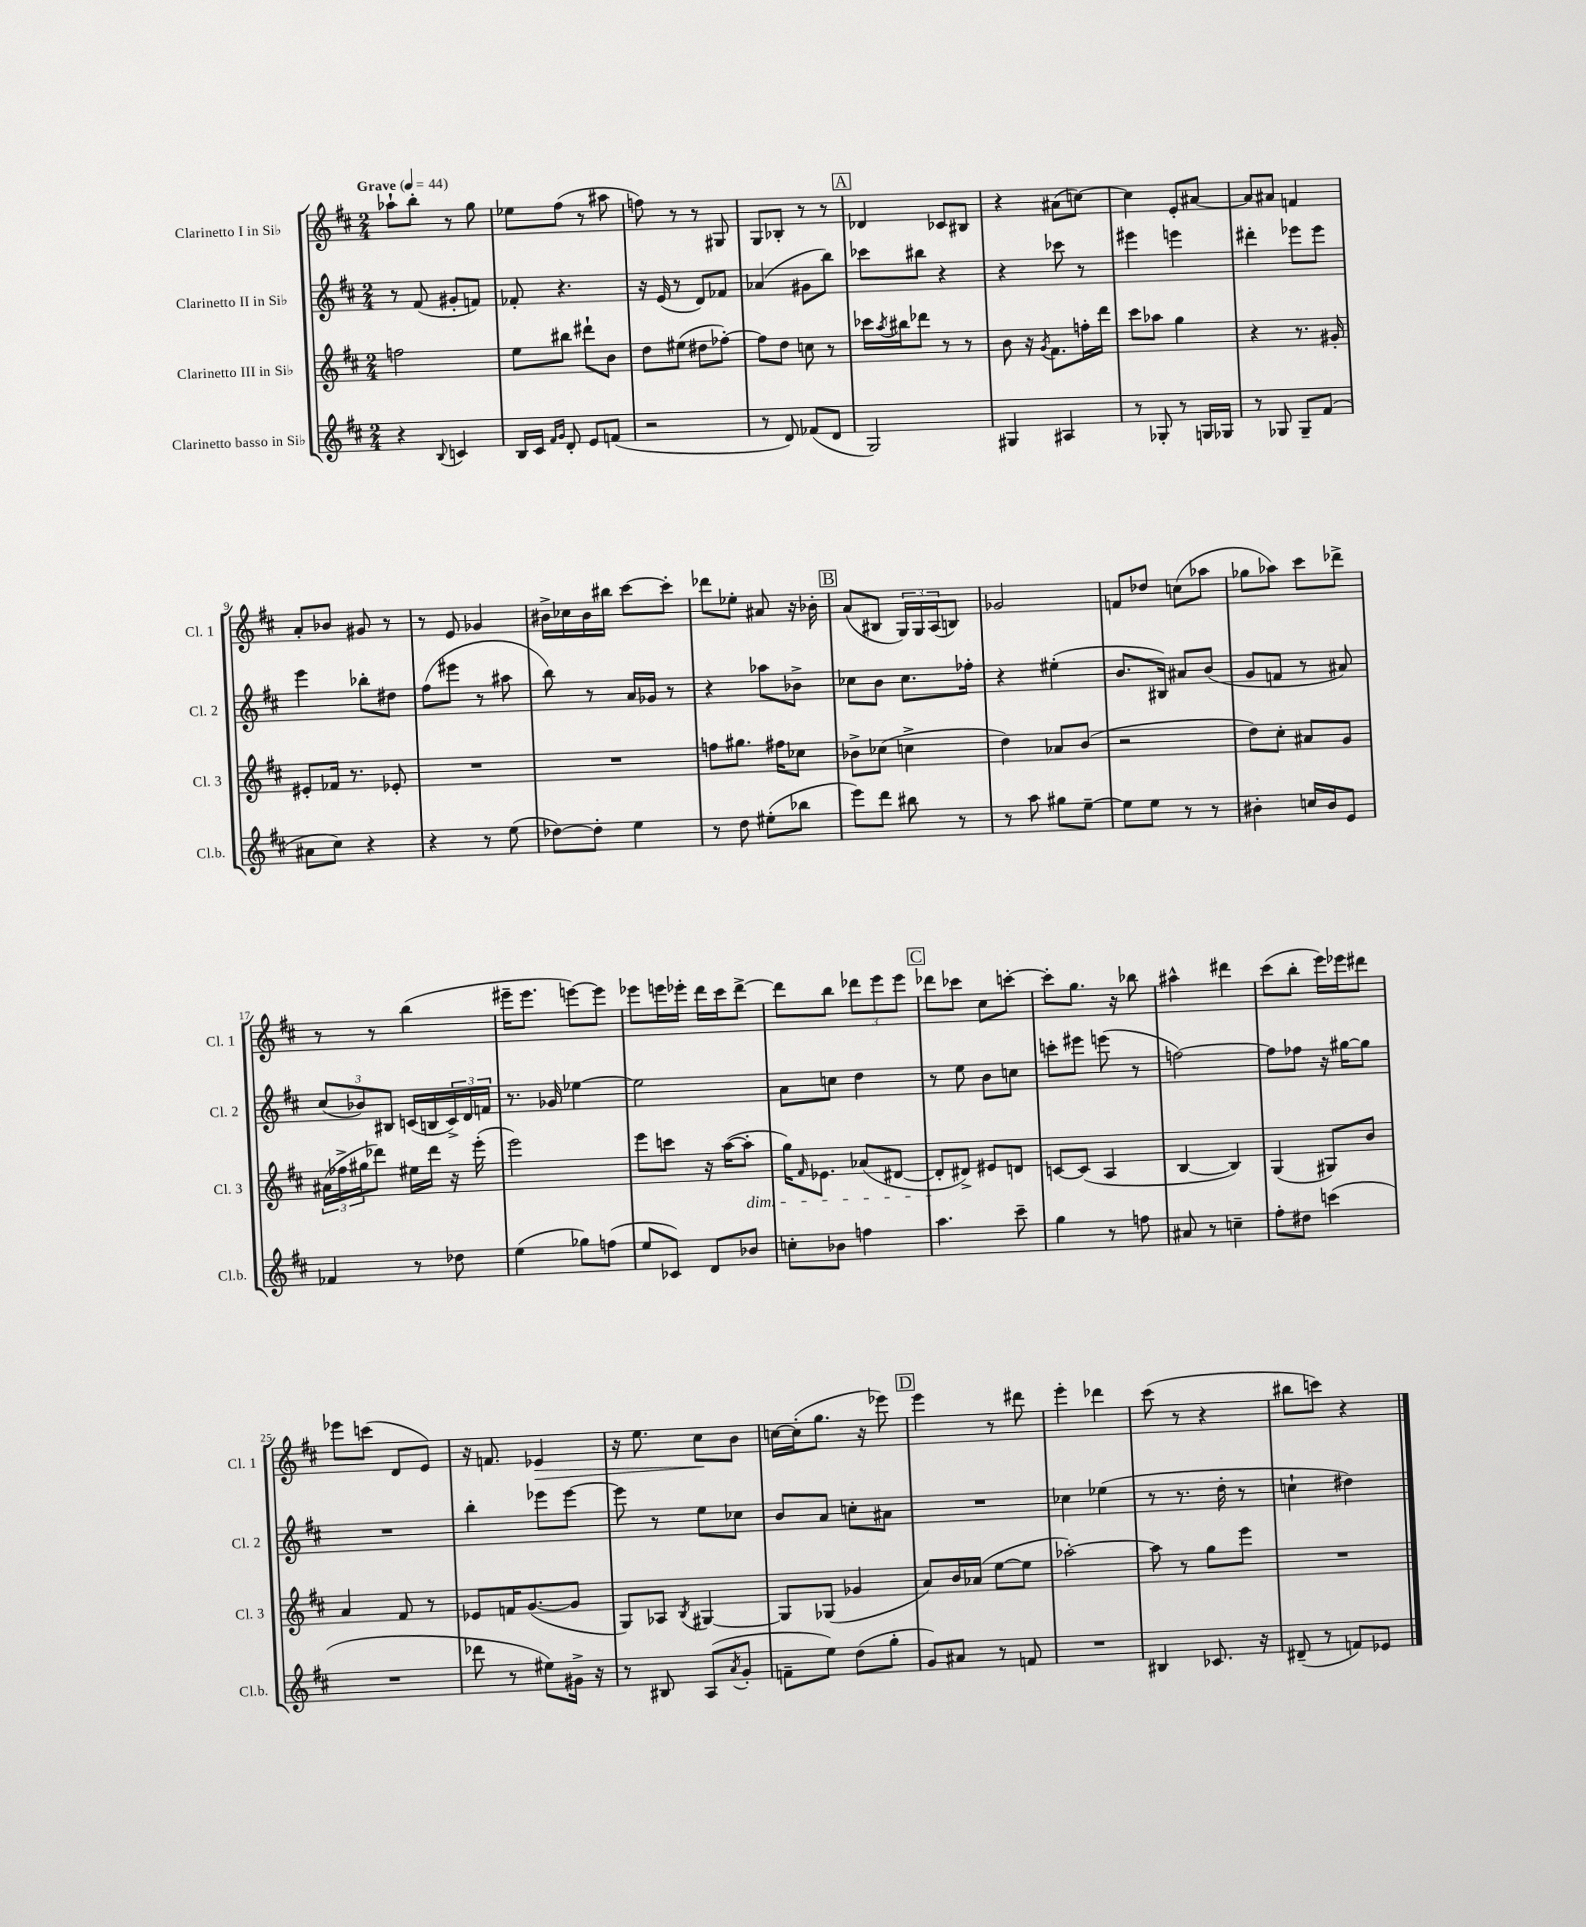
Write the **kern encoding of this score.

**kern	**kern	**kern	**kern
*staff4	*staff3	*staff2	*staff1
*clefG2	*clefG2	*clefG2	*clefG2
*k[f#c#]	*k[f#c#]	*k[f#c#]	*k[f#c#]
*M2/4	*M2/4	*M2/4	*M2/4
*MM44	*MM44	*MM44	*MM44
4r	2ff	8r	8aa-`
.	.	(8f#	8bb'
8qqB	.	.	.
4c	.	8g#'	8r
.	.	8f)	8gg
=	=	=	=
16B	8ee	8f-'	8ee-
16c#	.	.	.
16qqf#	.	.	.
16qqg	.	.	.
8d'	8bb#	4.r	(8ff#
8e	8ddd#`	.	8r
(8f	8b	.	8aa#
=	=	=	=
2r	8dd	16r	8ff)
.	.	(16e	.
.	(8ee#	8r	8r
.	8dd#	8d)	8r
.	[8ff-')	8f-	8G#
=	=	=	=
8r	8ff-]	(4a-	8G
8d)	8dd	.	8B-'
(8f-	8cc	8g#	8r
8d	8r	8bb)	8r
=	=	=	=
2G)	16ccc-	8ccc-	4d-
.	8qaa	.	.
.	16bb#	.	.
.	8ddd-	8bb#	.
.	8r	4r	8c-
.	8r	.	8B#
=	=	=	=
4G#	8b	4r	4r
.	16r	.	.
.	8qg	.	.
.	8.f#	.	.
4A#	.	8ccc-	(8a#
.	16ff'	8r	[8cc)
.	16ddd	.	.
=	=	=	=
8r	8ccc#	4eee#	4cc]
8G-'	8aa-	.	.
8r	4gg	4eee	8e'
16G	.	.	[8a#
16G-	.	.	.
=	=	=	=
8r	4r	4ddd#'	8a#]
8G-	.	.	8a#
8G-~	8.r	8eee-	4f
(8f#	.	8eee-	.
.	16g#'	.	.
=	=	=	=
8a#	8e#'	4eee	8a'
8cc#)	16f-	.	8b-
.	8.r	.	.
4r	.	8bb-'	8g#
.	8e-'	8dd#	8r
=	=	=	=
4r	2r	(8ff#	8r
.	.	8eee#	8e
8r	.	8r	4g-
(8ee	.	8aa#	.
=	=	=	=
[8dd-)	2r	8bb)	16b#^
.	.	.	16cc-
8dd-']	.	8r	16b#
.	.	.	16bb#
4ee	.	16a	[8ccc#
.	.	16g-	.
.	.	8r	8ccc#']
=	=	=	=
8r	8ff	4r	8ddd-
8dd	8.gg#	.	8ee-'
(8ee#'	.	8aa-	8a#
.	16ff#	.	.
8bb-	8cc-	8b-^	16r
.	.	.	16b-'
=	=	=	=
8eee)	8b-^	8cc-	(8a
8ddd	(8cc-	8b	8B#
8bb#	4cc^	8.cc-	24G)
.	.	.	24G
.	.	.	(24A
8r	.	.	8B)
.	.	16ff-'	.
=	=	=	=
8r	4dd)	4r	2g-
8aa	.	.	.
8gg#	8a-	(4ee#'	.
[8ee~	(8b	.	.
=	=	=	=
8ee]	2r	8.b	8f
8ee	.	.	8dd-
.	.	16B#)	.
8r	.	8a#	(8cc
8r	.	(8b	8aa-
=	=	=	=
4b#'	8dd)	8g	8gg-
.	8cc#'	8f	8aa-)
16cc	8a#	8r	8ccc#
16b#	.	.	.
8e	8g	8a#)	8ddd-^
=	=	=	=
4f-	(24a#	(12cc#	8r
.	24ff-^	.	.
.	24gg#	12b-)	.
.	8ddd-)	.	8r
.	.	12B#	.
8r	16ee#	(16c	(4bb
.	16ddd-	16B	.
8dd-	16r	24c^)	.
.	.	24d	.
.	(16eee'	.	.
.	.	24f	.
=	=	=	=
(4ee	2eee)	8.r	16eee#~
.	.	.	8.eee#
.	.	16g-	.
8gg-)	.	[4ee-	[8eee)
(8ff	.	.	8eee]
=	=	=	=
8ee	8eee	2ee-]	8eee-
8c-)	8ccc	.	16eee
.	.	.	16eee-'
8d	16r	.	16ddd
.	([16aa	.	16ccc#
8b-	8aa']	.	[8ddd^
=	=	=	=
8cc'	16gg)	8a	8ddd]
.	16qqf#	.	.
.	8.e-	.	.
8b-	.	8cc	8bb
4ff	(8a-	4dd	12ddd-
.	.	.	12eee
.	[8d#	.	.
.	.	.	12eee
=	=	=	=
4.aa	8d#']	8r	8ddd-
.	8d#^)	8ee	8ccc-
.	8e#	8b	8cc#
8ccc#~	8d	8cc	[8ccc'
=	=	=	=
4gg	[8c	8ccc'	8ccc']
.	(8c]	8eee#	8.gg
8r	4A	(8eee	.
.	.	.	16r
8ff	.	8r	8bb-
=	=	=	=
8a#	[4B	[2ff)	4aa#^^
8r	.	.	.
4cc~	4B])	.	4ddd#
=	=	=	=
8ff#'	(4G	8ff]	(8ccc#
8dd#	.	8ff-	8bb'
(4ccc	8G#)	16r	16eee)
.	.	[16gg#	16eee-
.	8b	8gg#]	8ddd#
=	=	=	=
2r	4a	2r	8eee-
.	.	.	(8ccc
.	8f#	.	8d
.	8r	.	8e)
=	=	=	=
8ddd-	8e-	4bb'	16r
.	.	.	8.f
8r	16f	.	.
.	([8.g	.	.
8ee#)	.	8eee-	4e-
16g#^	8g]	[8eee-	.
16r	.	.	.
=	=	=	=
8r	8G)	8eee-]	16r
.	.	.	8.ee
8B#	8A-	8r	.
.	8qB	.	.
(8A	[4G#	8ee	8cc#
8qa	.	.	.
8g'	.	8cc-	8b
=	=	=	=
8f~	8G#]	8b	[16cc
.	.	.	(16cc']
8ee)	(8G-	8a	8.gg
(8dd	4g-	8cc'	.
.	.	.	16r
8gg'	.	8a#	8eee-)
=	=	=	=
8g)	8a)	2r	4eee
8a#	16b	.	.
.	(16a-	.	.
8r	[8ee	.	8r
8f	8ee]	.	8ddd#
=	=	=	=
2r	[2aa-')	4cc-	4eee'
.	.	(4ee-	4ddd-
=	=	=	=
4B#	8aa-]	8r	(8ccc#
.	8r	8.r	8r
8.c-	8gg	.	4r
.	.	16dd'	.
.	8eee	8r	.
16r	.	.	.
=	=	=	=
(8d#~	2r	4cc`	8bb#
8r	.	.	8ccc)
8f)	.	4dd#)	4r
8e-	.	.	.
==	==	==	==
*-	*-	*-	*-
